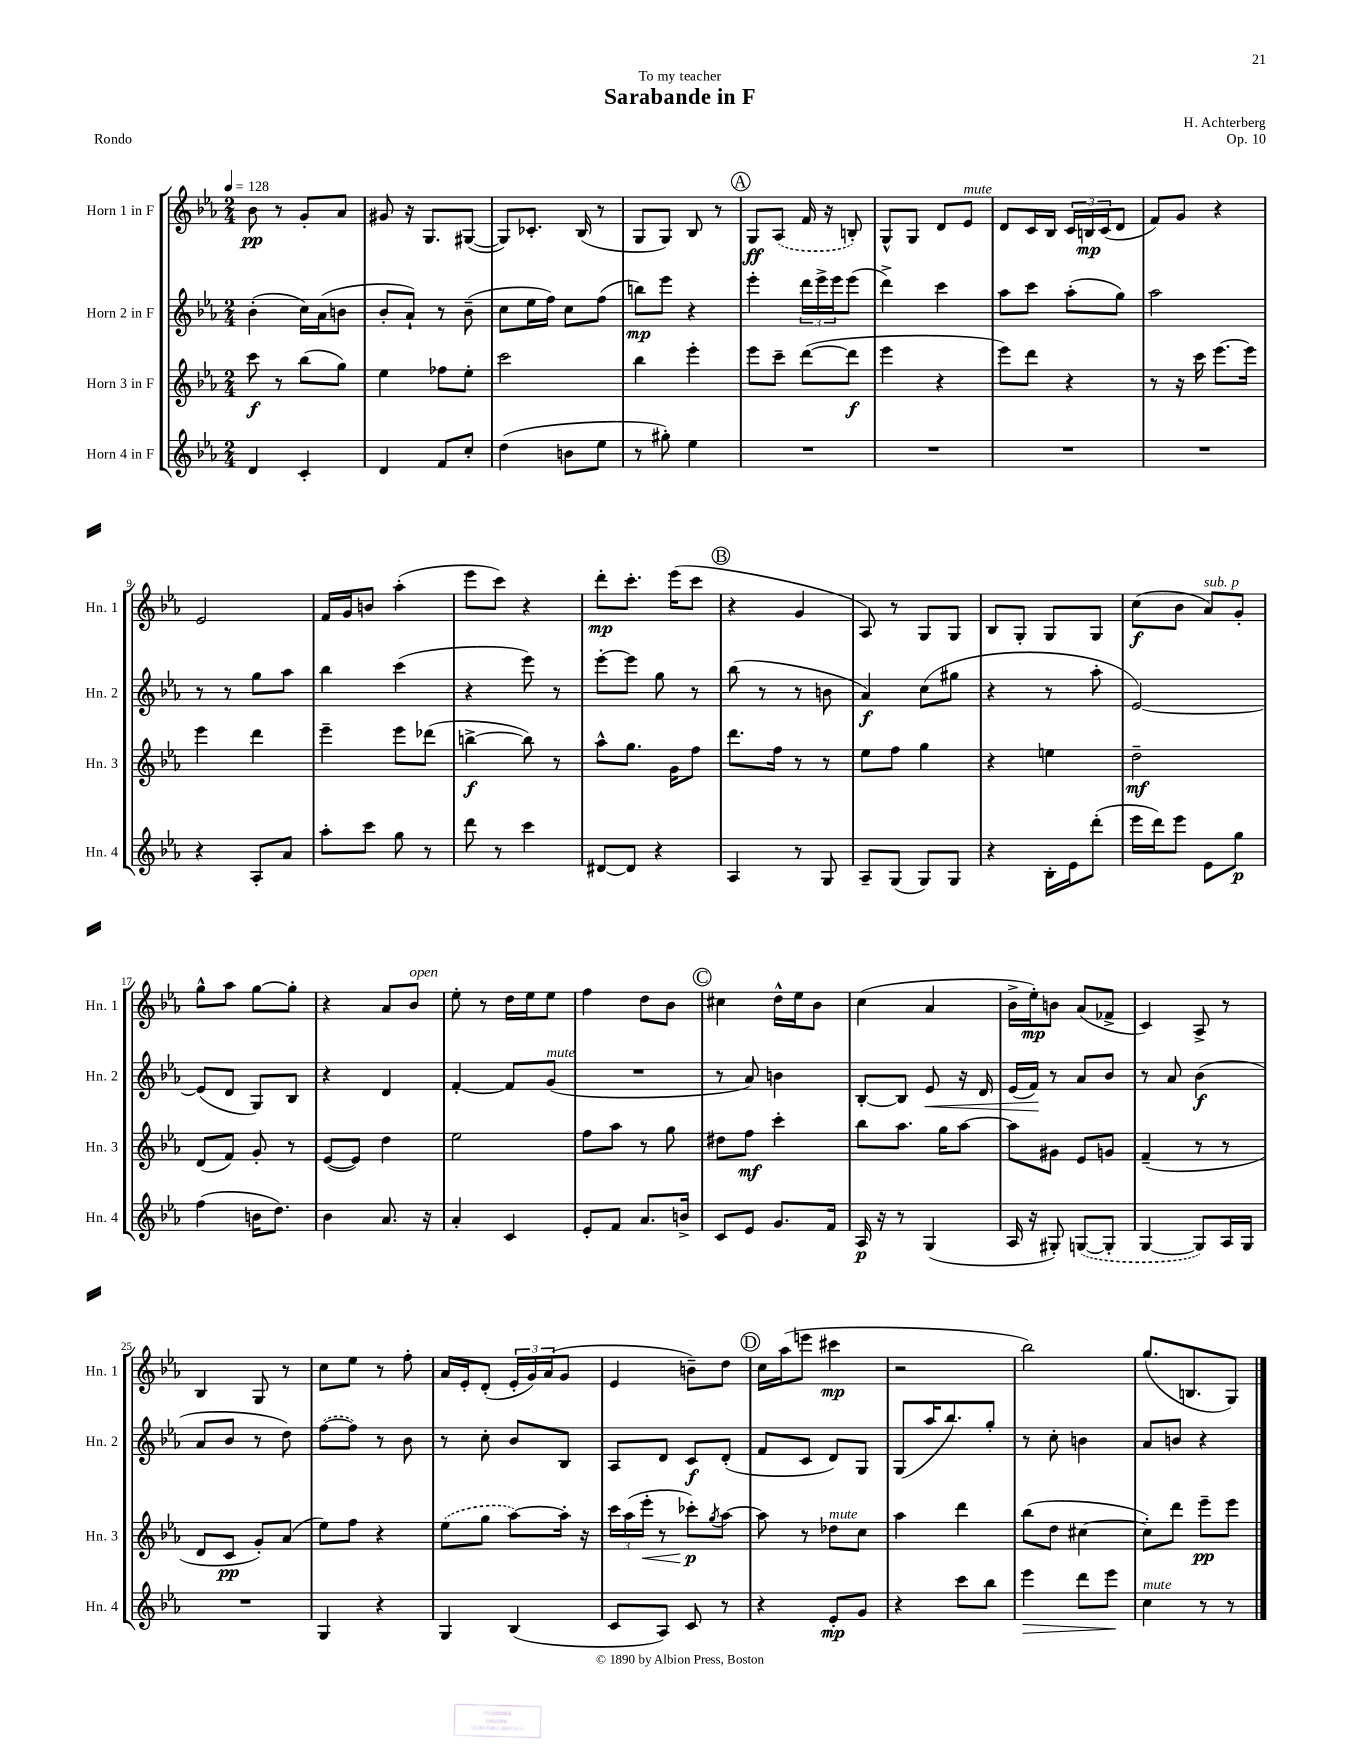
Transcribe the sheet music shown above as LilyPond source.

\header { title = "Sarabande in F" composer = "H. Achterberg" dedication = "To my teacher" opus = "Op. 10" piece = "Rondo" }
<<
\new StaffGroup <<
\new Staff = "s0" \with { instrumentName = "Horn 1 in F" shortInstrumentName = "Hn. 1" } {
    \clef treble \key ees \major \numericTimeSignature \time 2/4 \tempo 4 = 128
    bes'8\pp r8 g'8-. aes'8 |
    gis'8 r16 g8. gis8~( |
    gis8) ces'8.-. bes16( r8 |
    g8 g8) bes8 r8 |
    \mark \markup { \circle "A" } g8\ff \once \slurDashed aes8( f'16 r16 b8-.) |
    g8-^ g8 d'8 ees'8^\markup { \italic "mute" } |
    d'8 c'16 bes16 \tuplet 3/2 { c'16 b16\mp c'16( } d'8 |
    f'8) g'8 r4 |
    ees'2 |
    f'16 g'16 b'8 aes''4-.( |
    ees'''8 c'''8) r4 |
    d'''8-.\mp c'''8.-. ees'''16( c'''8 |
    \mark \markup { \circle "B" } r4 g'4 |
    aes8) r8 g8 g8 |
    bes8 g8-. g8 g8 |
    c''8\f( bes'8 aes'8^\markup { \italic "sub. p" }) g'8-. |
    g''8-^ aes''8 g''8~ g''8-. |
    r4 aes'8 bes'8^\markup { \italic "open" } |
    ees''8-. r8 d''16 ees''16 ees''8 |
    f''4 d''8 bes'8 |
    \mark \markup { \circle "C" } cis''4 d''16-^ ees''16 bes'8 |
    c''4( aes'4 |
    bes'16-> ees''16-.\mp) b'8 aes'8( fes'8-> |
    c'4) aes8-> r8 |
    bes4 g8 r8 |
    c''8 ees''8 r8 f''8-. |
    aes'16 ees'16-. d'8-.( \tuplet 3/2 { ees'16-. g'16) aes'16( } g'8 |
    ees'4 b'8--) d''8 |
    \mark \markup { \circle "D" } c''16 aes''16( e'''8 cis'''4\mp |
    r2 |
    bes''2) |
    g''8.( b8. g8) \bar "|." |
}
\new Staff = "s1" \with { instrumentName = "Horn 2 in F" shortInstrumentName = "Hn. 2" } {
    \clef treble \key ees \major \numericTimeSignature \time 2/4
    bes'4-.( c''16) aes'16( b'8 |
    bes'8-. aes'8-!) r8 bes'8--( |
    c''8 ees''16 f''16) c''8 f''8( |
    b''8\mp) ees'''8 r4 |
    \mark \markup { \circle "A" } ees'''4-. \tuplet 3/2 { d'''16 ees'''16-> ees'''16 } ees'''8( |
    d'''4->) c'''4 |
    aes''8 c'''8 aes''8-.( g''8) |
    aes''2 |
    r8 r8 g''8 aes''8 |
    bes''4 c'''4( |
    r4 ees'''8) r8 |
    ees'''8~-. ees'''8 g''8 r8 |
    \mark \markup { \circle "B" } bes''8( r8 r8 b'8 |
    aes'4\f) c''8( gis''8 |
    r4 r8 aes''8-. |
    ees'2~) |
    ees'8( d'8 g8) bes8 |
    r4 d'4 |
    f'4~-. f'8 g'8^\markup { \italic "mute" }( |
    R2 |
    \mark \markup { \circle "C" } r8 aes'8) b'4 |
    bes8~-. bes8 ees'8\< r16 d'16 |
    ees'16( f'16\!) r8 aes'8 bes'8 |
    r8 aes'8 bes'4\f( |
    aes'8 bes'8 r8 d''8) |
    \once \slurDashed f''8~( f''8) r8 bes'8 |
    r8 c''8-. bes'8 bes8 |
    aes8 d'8 c'8\f d'8-.( |
    \mark \markup { \circle "D" } f'8 c'8 d'8) g8 |
    g8( aes''16 bes''8.) g''8-. |
    r8 c''8-. b'4 |
    aes'8 b'8 r4 \bar "|." |
}
\new Staff = "s2" \with { instrumentName = "Horn 3 in F" shortInstrumentName = "Hn. 3" } {
    \clef treble \key ees \major \numericTimeSignature \time 2/4
    c'''8\f r8 bes''8( g''8) |
    ees''4 fes''8 ees''8-. |
    c'''2 |
    bes''4 ees'''4-. |
    \mark \markup { \circle "A" } ees'''8 c'''8-- d'''8~( d'''8\f |
    ees'''4 r4 |
    ees'''8) d'''8 r4 |
    r8 r16 c'''16 ees'''8.~ ees'''16 |
    ees'''4 d'''4 |
    ees'''4-- ees'''8 des'''8( |
    b''4~->\f b''8) r8 |
    aes''8-^ g''8. g'16 f''8 |
    \mark \markup { \circle "B" } d'''8. f''16 r8 r8 |
    ees''8 f''8 g''4 |
    r4 e''4 |
    d''2--\mf |
    d'8( f'8) g'8-. r8 |
    ees'8~( ees'8) d''4 |
    ees''2 |
    f''8 aes''8 r8 g''8 |
    \mark \markup { \circle "C" } dis''8 f''8\mf c'''4-. |
    bes''8 aes''8. g''16 aes''8~ |
    aes''8 gis'8 ees'8 g'8 |
    f'4--( r8 r8 |
    d'8 c'8\pp g'8-.) aes'8( |
    ees''8) f''8 r4 |
    \once \slurDashed ees''8( g''8 aes''8~) aes''16-. r16 |
    \tuplet 3/2 { c'''16 aes''16( ees'''16-.\< } r8 ces'''8-.\p\!) \acciaccatura { g''8 } aes''8~ |
    \mark \markup { \circle "D" } aes''8 r8 des''8^\markup { \italic "mute" } c''8 |
    aes''4 d'''4 |
    bes''8( d''8 cis''4~ |
    cis''8-.) d'''8 ees'''8--\pp ees'''8 \bar "|." |
}
\new Staff = "s3" \with { instrumentName = "Horn 4 in F" shortInstrumentName = "Hn. 4" } {
    \clef treble \key ees \major \numericTimeSignature \time 2/4
    d'4 c'4-. |
    d'4 f'8 c''8-. |
    d''4( b'8 ees''8 |
    r8 gis''8-.) ees''4 |
    \mark \markup { \circle "A" } R2 |
    R2 |
    R2 |
    R2 |
    r4 aes8-. aes'8 |
    aes''8-. c'''8 g''8 r8 |
    d'''8 r8 c'''4 |
    dis'8~ dis'8 r4 |
    \mark \markup { \circle "B" } aes4 r8 g8 |
    aes8-- g8( g8) g8 |
    r4 bes16-. ees'16 d'''8-.( |
    ees'''16 d'''16) ees'''8 ees'8 g''8\p |
    f''4( b'16 d''8.) |
    bes'4 aes'8. r16 |
    aes'4-. c'4 |
    ees'8-. f'8 aes'8. b'16-> |
    \mark \markup { \circle "C" } c'8 ees'8 g'8. f'16 |
    aes16\p r16 r8 g4( |
    aes16 r16 gis8-.) \once \slurDashed g8~( g8-. |
    g4~ g8) aes16 g16 |
    R2 |
    g4 r4 |
    g4 bes4( |
    c'8 aes8) c'8 r8 |
    \mark \markup { \circle "D" } r4 ees'8-.\mp g'8 |
    r4 c'''8 bes''8 |
    ees'''4\> d'''8 ees'''8\! |
    c''4^\markup { \italic "mute" } r8 r8 \bar "|." |
}
>>
>>
